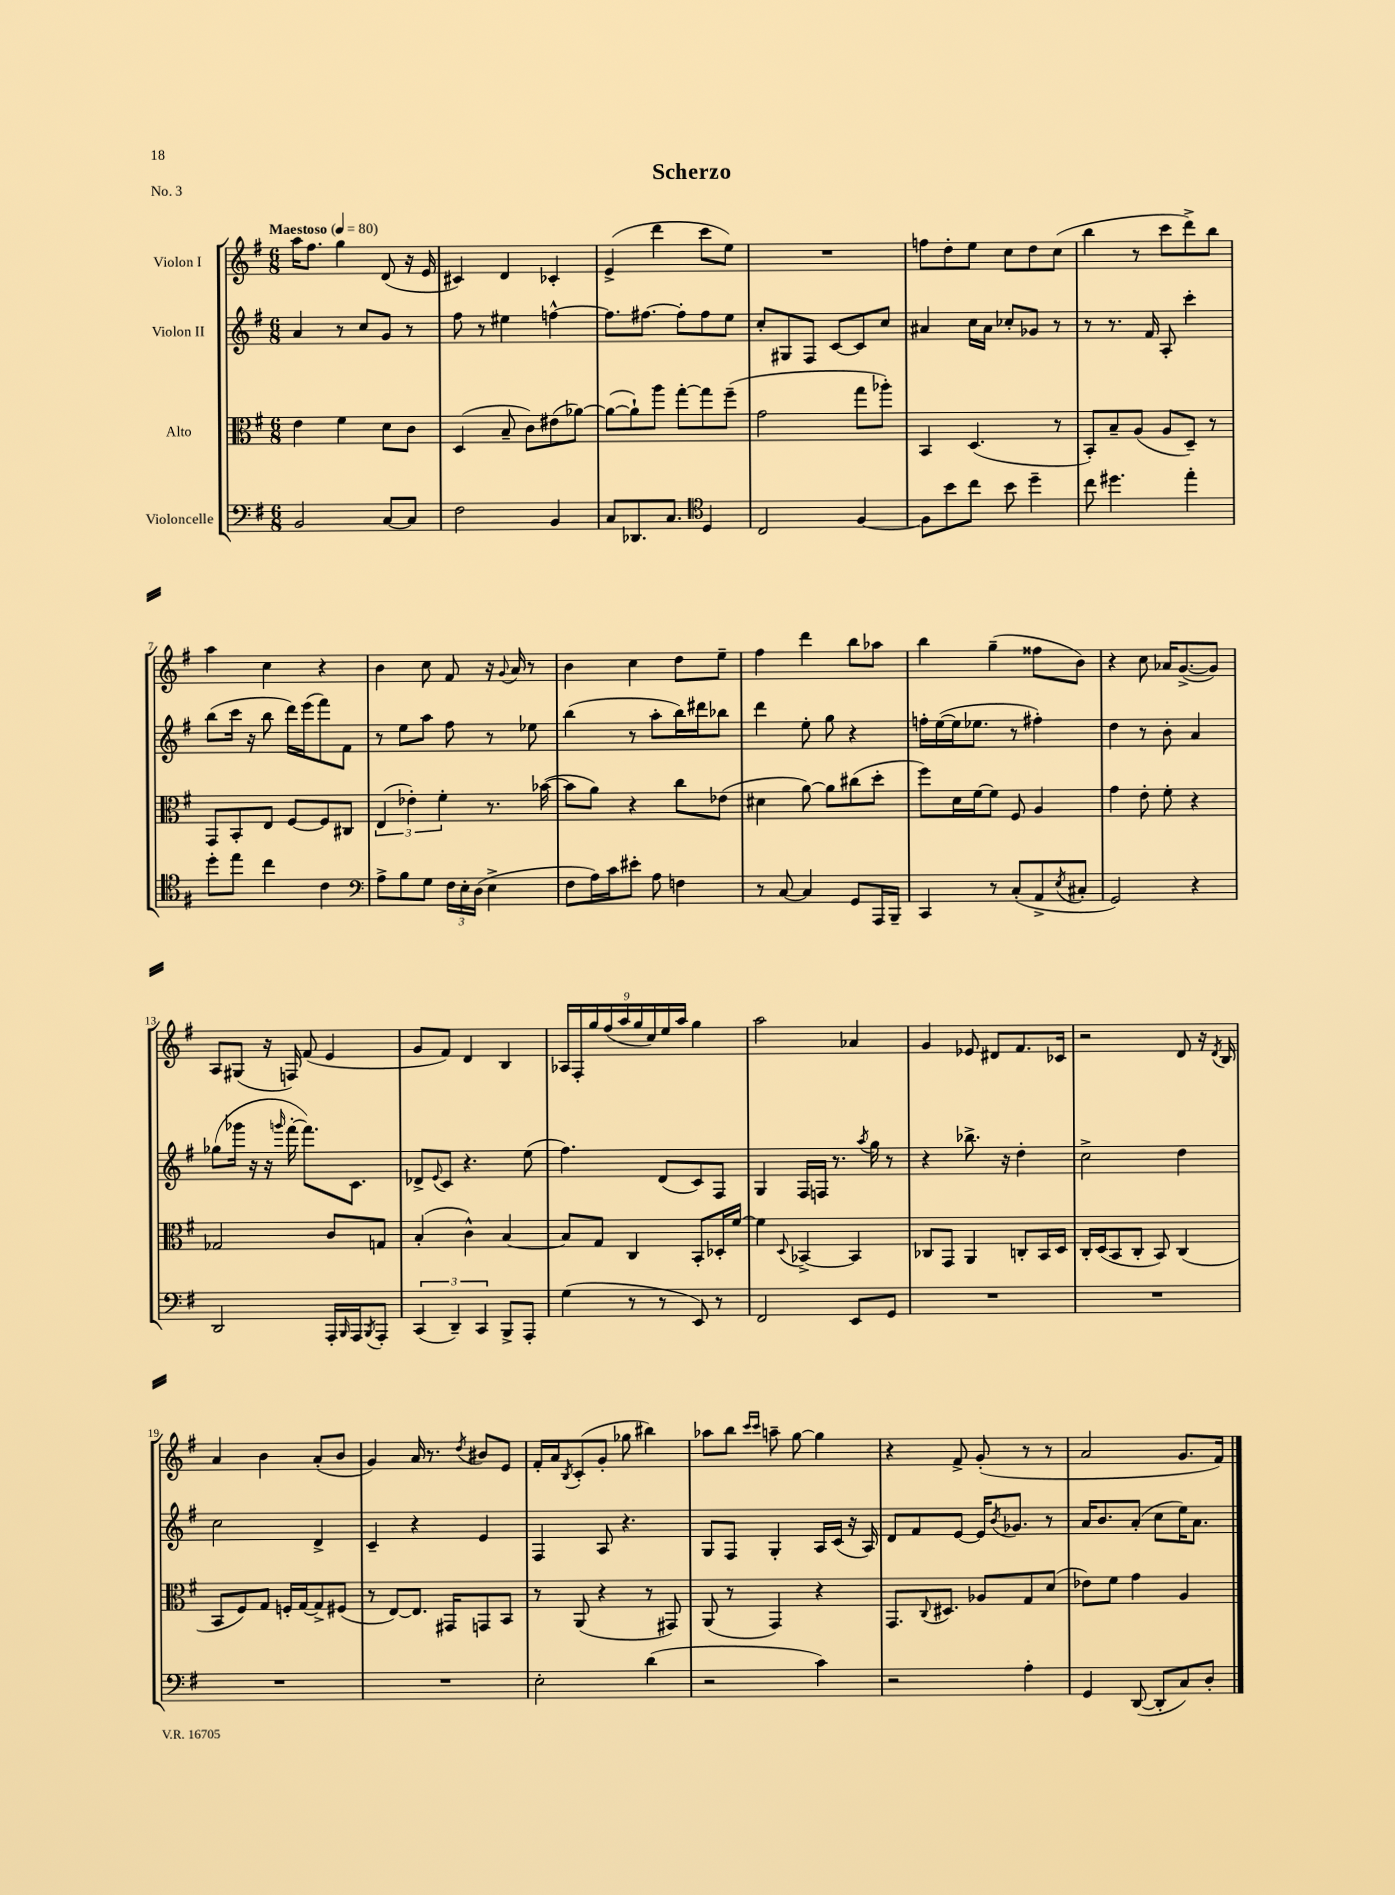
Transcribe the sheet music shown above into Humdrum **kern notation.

**kern	**kern	**kern	**kern
*part4	*part3	*part2	*part1
*staff4	*staff3	*staff2	*staff1
*I"Violoncelle	*I"Alto	*I"Violon II	*I"Violon I
*clefF4	*clefC3	*clefG2	*clefG2
*k[f#]	*k[f#]	*k[f#]	*k[f#]
*M6/8	*M6/8	*M6/8	*M6/8
*MM80	*MM80	*MM80	*MM80
=1	=1	=1	=1
!	!	!	!LO:TX:a:B:t=Maestoso
2BB/	4e\	4a/	16aa\KL
.	.	.	8.ff#\J
.	4f#\	8r	4gg\
.	.	8cc/L	.
[8C/L	8d\L	8g/J	(8d/
8C/J]	8c\J	8r	16r
.	.	.	16e/
=2	=2	=2	=2
2F#\	(4D/	8ff#\	4c#X/)
.	.	8r	.
.	8B~/	4ee#X\	4d/
.	8c\L)	.	.
4BB/	(8e#X\	[4ffn^^\	4c-X'/
.	[8a-X\J)	.	.
=3	=3	=3	=3
8C/L	(8a-\L_	8.ff\L]	(4e^/
8.DD-X/	8a-`\])	.	.
.	.	[8.ff#X\J	.
.	8aa\J	.	4ddd\
8.C/J	.	.	.
.	[8gg'\L	8ff#'\L]	.
*clefC4	*	*	*
4D/	8gg\]	8ff#\	8ccc\L
.	(8ff#~\J	8ee\J	8ee\J)
=4	=4	=4	=4
2C/	2g\	8cc'/L	2.r
.	.	8G#X/	.
.	.	8F#/J	.
.	.	[8c/L	.
[4F#/	8gg\L	8c/]	.
.	8aa-X'\J)	8cc/J	.
=5	=5	=5	=5
8F#\L]	4BB/	4a#X/	8ffn\L
8b\	.	.	8dd'\
8cc\J	(4.D/	16cc\LL	8ee\J
.	.	16a#\JJ	.
8b\	.	8cc-X'/L	8cc\L
4dd~\	.	8g-X/J	8dd\
.	8r	8r	(8cc\J
=6	=6	=6	=6
8cc\	8BB'/L)	8r	4bb\
4.dd#X\	8B~/	8.r	.
.	(8A/J	.	8r
.	.	16f#/	.
.	8A/L	8A'/	8ccc\L
4ee'\	8D~/J)	4ccc'\	8ddd^\)
.	8r	.	8bb\J
!!LO:LB:g=z
=7	=7	=7	=7
8dd'\L	8GG/L	(8bb\L	4aa\
8ee\J	8BB'/	16ccc\Jk	.
.	.	16r	.
4cc\	8E/J	8bb\	4cc\
.	[8F#/L	16ddd\LL)	.
.	.	(16eee\J	.
4c\	8F#/]	8fff#\)	4r
.	8C#X/J	8f#\J	.
=8	=8	=8	=8
*clefF4	*	*	*
8A^\L	(6E/	8r	4b\
8B\	.	8ee\L	.
.	6e-X'\)	.	.
8G\J	.	8aa\J	8cc\
.	6f#'\	.	.
24F#\LL	.	8ff#\	8f#/
24E'\	.	.	.
(24D\JJ	.	.	.
4E^\	8.r	8r	16r
.	.	.	8qqg/
.	.	.	16a/
.	.	8ee-X\	8r
.	([16b-X\	.	.
=9	=9	=9	=9
8F#\L	8b-\L]	(4bb\	4b\
16A\L)	8a\J)	.	.
16c\J	.	.	.
8e#X'\J	4r	8r	4cc\
8A\	.	8aa'\L	.
4Fn\	8cc\L	16bb\L)	8dd\L
.	.	16ddd#X\J	.
.	(8e-X\J	8bb-X\J	8ee~\J
=10	=10	=10	=10
8r	4d#X\	4ddd\	4ff#\
[8C/	.	.	.
4C/]	[8a\)	8ee'\	4ddd\
.	8a\L]	8gg\	.
8GG/L	(8cc#X\	4r	8bb\L
16AAA/L	8dd'\J	.	8aa-X\J
16BBB~/JJ	.	.	.
=11	=11	=11	=11
4CC/	8ff#\L)	16ffn'\LL	4bb\
.	.	([16ee\	.
.	16d\L	16ee\J]	.
.	[16f#\J	8.ee-X\J	.
8r	8f#\J]	.	(4gg~\
(8C'/L	8F#/	8r	.
8AA^/	4A/	4ff#X'\)	8ff##X\L
8qE/	.	.	.
8C#X'/J	.	.	8b\J)
=12	=12	=12	=12
2GG/)	4g\	4dd\	4r
.	8e'\	8r	8cc\
.	8f#'\	8b'\	16a-X/KL
.	.	.	([8.g^/
4r	4r	4a/	.
.	.	.	8g/J])
!!LO:LB:g=z
=13	=13	=13	=13
2DD/	2G-X/	(8gg-X\L	8A/L
.	.	16ggg-X\Jk	(8G#X/J
.	.	16r	.
.	.	16r	16r
.	.	16qqgggn/	.
.	.	[16fff#'\	16Fn/)
.	.	8.fff#\L])	(8f#/
16AAA'/LL	8c/L	.	4e/
16qqBBB/	.	.	.
16AAA/J	.	8.c\J	.
8qBBB/	.	.	.
8AAA'/J	8Gn/J	.	.
=14	=14	=14	=14
(6CC/	(4B'/	8d-X^/L	8g/L
.	.	8qqe/	.
.	.	8c/J	8f#/J)
6DD~/)	.	.	.
.	4c^^\)	4.r	4d/
6CC/	.	.	.
8BBB^/L	[4B/	.	4B/
8AAA'/J	.	(8ee\	.
=15	=15	=15	=15
(4G\	8B/L]	4.ff#\)	18A-X/LL
.	.	.	18F#'/
.	.	.	18gg/
.	8G/J	.	.
.	.	.	(18ff#/
.	.	.	18aa/
8r	4C/	.	.
.	.	.	18gg/
.	.	.	18cc/)
8r	.	(8d/L	.
.	.	.	18ee/
.	.	.	18aa/JJ
8EE/)	8BB'/L	8c/)	4gg\
8r	16D-X'/L	8F#/J	.
.	[16f#/JJ	.	.
=16	=16	=16	=16
2FF#/	4f#\]	4G/	2aa\
.	8qqD/	.	.
.	[4BB-X^/	16F#/LL	.
.	.	16Fn/JJ	.
.	.	8.r	.
8EE/L	4BB-/]	.	4a-X/
.	.	8qaa/	.
.	.	16gg\	.
8GG/J	.	8r	.
=17	=17	=17	=17
2.r	8C-X/L	4r	4g/
.	8GG/J	.	.
.	4AA/	8.bb-X^\	8e-X/
.	.	.	8d#X/L
.	.	16r	.
.	8Cn'/L	4dd'\	8.f#/
.	16BB/L	.	.
.	16D/JJ	.	16c-X/Jk
=18	=18	=18	=18
2.r	16C'/LL	2cc^\	2r
.	(16D/J	.	.
.	8BB/	.	.
.	8C'/J	.	.
.	8BB/)	.	.
.	(4C/	4dd\	8d/
.	.	.	16r
.	.	.	8qd/
.	.	.	16B/
!!LO:LB:g=z
=19	=19	=19	=19
2.r	8BB/L	2cc\	4a/
.	8F#/)	.	.
.	8G/J	.	4b\
.	16Fn'/LL	.	.
.	[16G/J	.	.
.	8G^/]	4d^/	(8a'/L
.	(8F#X/J	.	8b/J
=20	=20	=20	=20
2.r	8r	4c~/	4g/)
.	[8E/L)	.	.
.	8.E/J]	4r	16a/
.	.	.	8.r
.	16GG#X/KL	.	.
.	.	.	8qdd/
.	8GGn/	4e/	8b#X/L
.	8BB/J	.	8e/J
=21	=21	=21	=21
2E'\	8r	4F#/	16f#'/LL
.	.	.	16a/J
.	.	.	8qB/
.	(8AA/	.	(8c'/
.	4r	8A/	8g'/J
.	.	4.r	8gg-X\
(4d\	8r	.	4bb#X\)
.	8GG#X/)	.	.
=22	=22	=22	=22
2r	(8AA/	8G/L	8aa-X\L
.	8r	8F#/J	8bb\J
.	.	.	16qqccc/LL
.	.	.	16qqccc/JJ
.	4GG/)	4G'/	8aan~\
.	.	.	[8gg\
4c\)	4r	16A/LL	4gg\]
.	.	(16c/JJ	.
.	.	16r	.
.	.	16A/)	.
=23	=23	=23	=23
2r	8.GG/L	8d/L	4r
.	.	8f#/	.
.	8qqC/	.	.
.	8.D#X/J	.	.
.	.	[8e/J	8f#^/
.	8A-X/L	16e/KL]	(8g'/
.	.	8qb/	.
.	.	8.g-X/J	.
4A'\	8G/	.	8r
.	(8d/J	8r	8r
=24	=24	=24	=24
4GG/	8e-X\L)	16a/KL	2a/
.	.	8.b/	.
.	8f#\J	.	.
([8DD/	4g\	(8a'/J	.
8DD'/L]	.	8cc\L	.
8C/)	4A/	16ee\K)	8.g/L
.	.	8.a\J	.
8D'/J	.	.	.
.	.	.	16f#/Jk)
==	==	==	==
*-	*-	*-	*-
